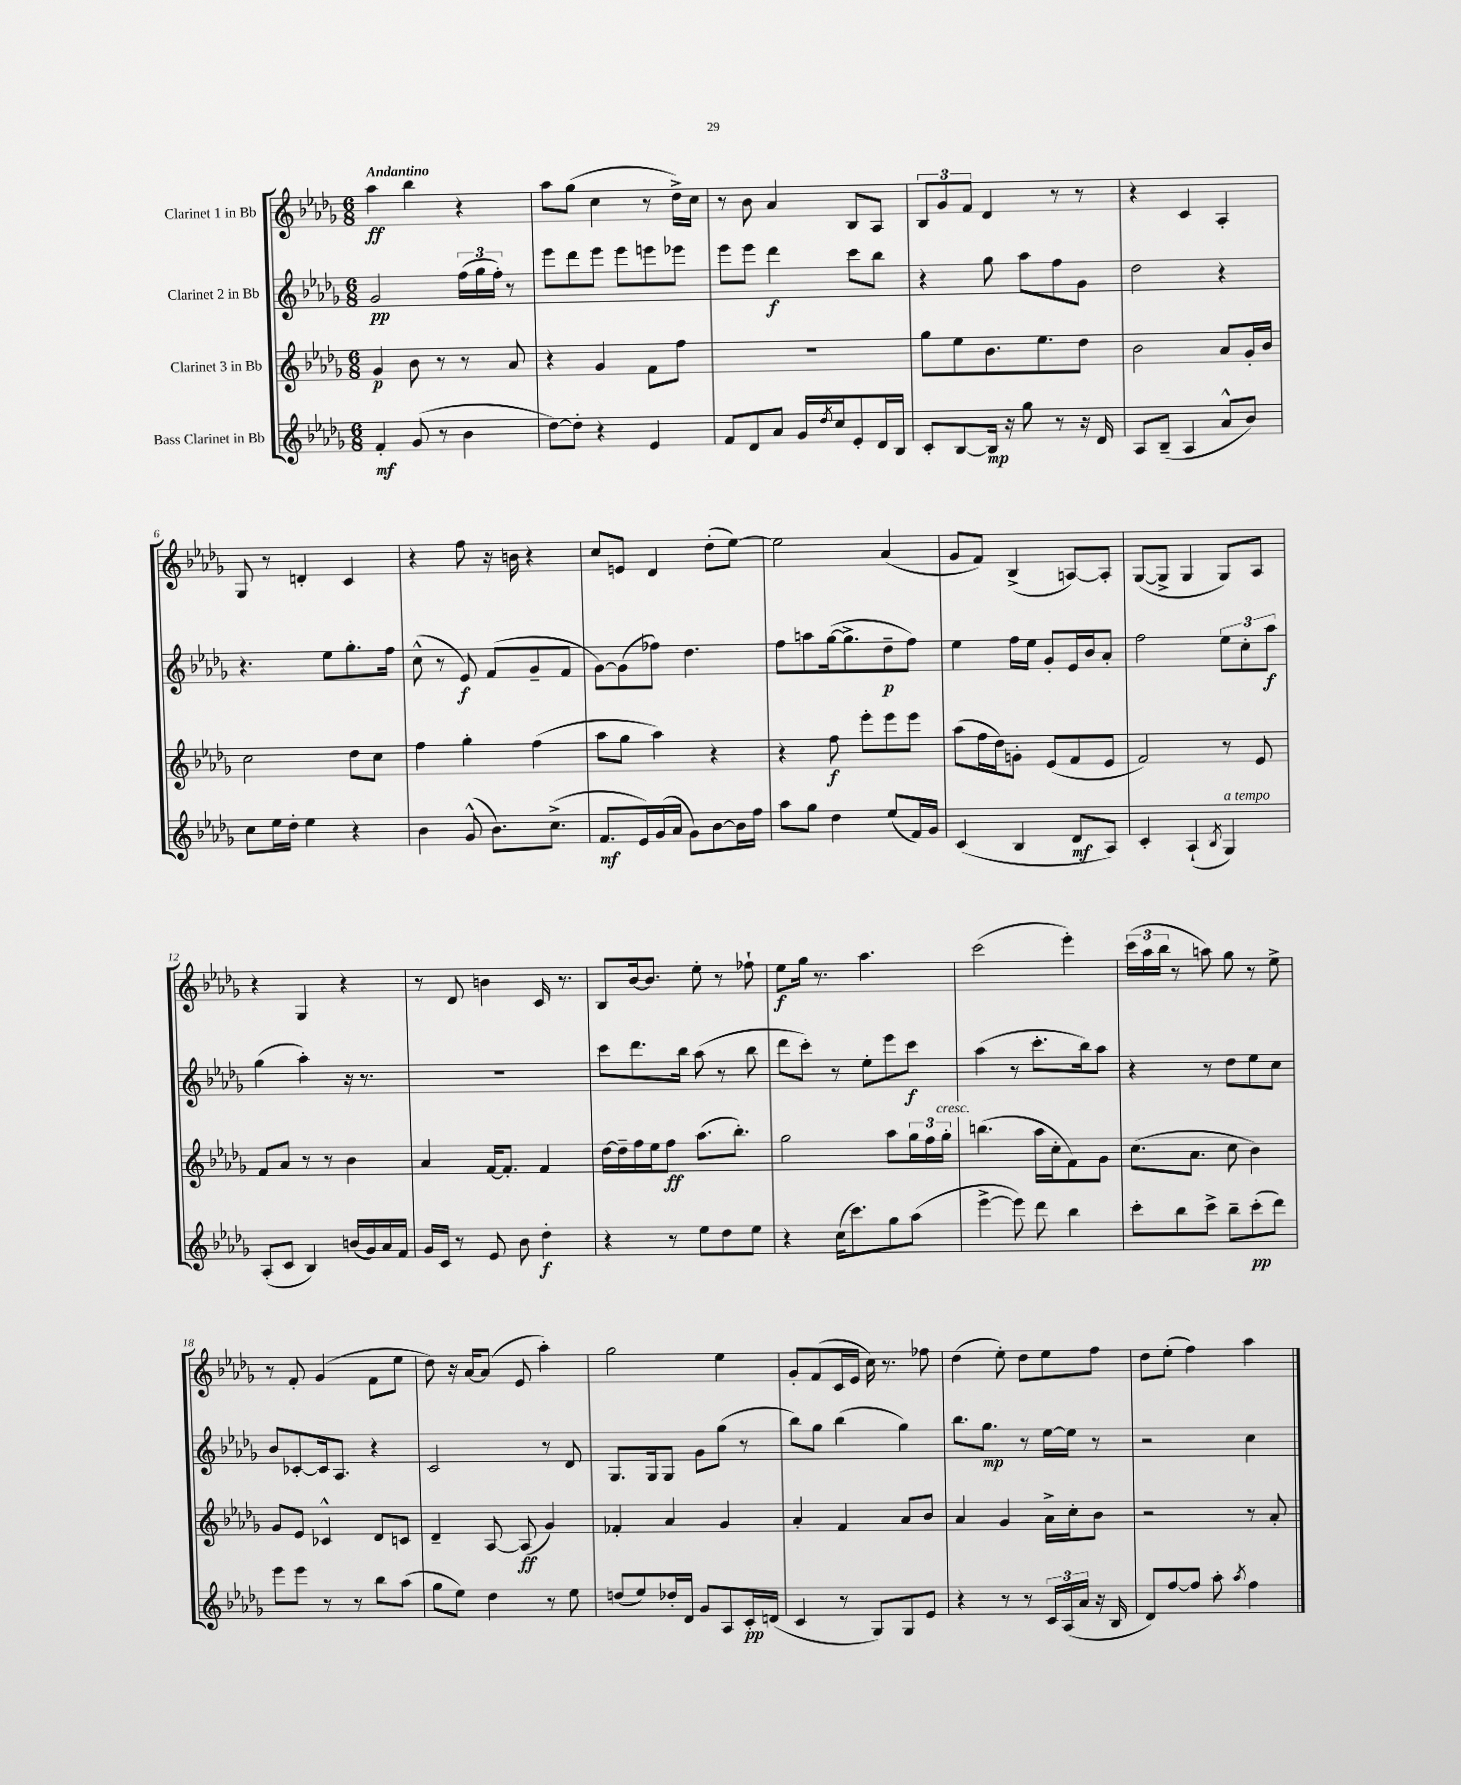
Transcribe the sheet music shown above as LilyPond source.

<<
\new StaffGroup <<
\new Staff = "s0" \with { instrumentName = "Clarinet 1 in Bb" } {
    \clef treble \key des \major \numericTimeSignature \time 6/8 \tempo "Andantino"
    aes''4\ff bes''4 r4 |
    aes''8 ges''8( c''4 r8 des''16->) c''16 |
    r8 bes'8 aes'4 bes8 aes8 |
    \tuplet 3/2 { bes8 ges'8 f'8 } des'4 r8 r8 |
    r4 c'4 aes4-. |
    ges8 r8 d'4-. c'4 |
    r4 f''8 r16 b'16 r4 |
    c''8 e'8 des'4 des''8-.( ees''8~) |
    ees''2 aes'4( |
    ges'8 f'8) bes4->( a8~) a8-. |
    ges8~( ges8-> ges4 ges8) aes8 |
    r4 ges4 r4 |
    r8 des'8 b'4 c'16 r8. |
    bes8 bes'16~ bes'8. ees''8-. r8 fes''8-! |
    ees''8\f ges''16 r8. aes''4. |
    c'''2( ees'''4-.) |
    \tuplet 3/2 { c'''16( aes''16 bes''16 } r8 a''8) ges''8 r8 ees''8-> |
    r8 f'8-. ges'4( f'8 ees''8 |
    des''8) r16 aes'16~ aes'8( ees'8 aes''4-.) |
    ges''2 ees''4 |
    ges'8-. f'8( c'16 ees'16 c''16) r8. fes''8 |
    des''4( ees''8-.) des''8 ees''8 f''8 |
    des''8 ees''8-.( f''4) aes''4 \bar "|." |
}
\new Staff = "s1" \with { instrumentName = "Clarinet 2 in Bb" } {
    \clef treble \key des \major \numericTimeSignature \time 6/8
    ges'2\pp \tuplet 3/2 { f''16( ges''16 f''16-.) } r8 |
    ees'''8 des'''8 ees'''8 ees'''8 e'''8 ees'''8 |
    ees'''8 ees'''8 des'''4\f c'''8 bes''8 |
    r4 ges''8 aes''8 f''8 ges'8 |
    des''2 r4 |
    r4. ees''8 ges''8.-. f''16 |
    c''8-^( r8 ees'8\f) f'8( ges'8-- f'8 |
    ges'8~) ges'8( fes''8) des''4. |
    f''8 a''8 ges''16~( ges''8.-> des''8--\p f''8) |
    ees''4 f''16 ees''16 ges'8-. ees'16 bes'16 aes'8-. |
    f''2 \tuplet 3/2 { ees''8 c''8-. aes''8\f } |
    ges''4( aes''4-.) r16 r8. |
    r2. |
    c'''8 des'''8. bes''16 aes''8( r8 bes''8 |
    des'''8 c'''8-.) r8 ees''8-. ees'''8 c'''8\f |
    aes''4( r8 c'''8.-. bes''16) aes''8 |
    r4 r8 des''8 ees''8 c''8 |
    bes'8 ces'8~-. ces'16 aes8. r4 |
    c'2 r8 des'8 |
    ges8. ges16 ges8 ges'8 ges''8( r8 |
    bes''8) ges''8 bes''4( ges''4) |
    bes''8. ges''8.\mp r8 ees''16~ ees''16 r8 |
    r2 c''4 \bar "|." |
}
\new Staff = "s2" \with { instrumentName = "Clarinet 3 in Bb" } {
    \clef treble \key des \major \numericTimeSignature \time 6/8
    ges'4\p bes'8 r8 r8 aes'8 |
    r4 ges'4 f'8 f''8 |
    R2. |
    ges''8 ees''8 bes'8. ees''8. des''8 |
    bes'2 aes'8 ges'16-. bes'16 |
    c''2 des''8 c''8 |
    f''4 ges''4-. f''4( |
    aes''8 ges''8 aes''4) r4 |
    r4 f''8\f ees'''8-. ees'''8 ees'''8 |
    aes''8( f''16 des''16) g'8-. ees'8( f'8 ees'8 |
    f'2) r8 ees'8 |
    f'8 aes'8 r8 r8 bes'4 |
    aes'4 f'16~ f'8.-. f'4 |
    des''16~ des''16-- f''16 ees''16 f''8\ff aes''8.( bes''8.-.) |
    ges''2 aes''8 \tuplet 3/2 { ges''16 f''16 ges''16-.^\markup { \italic "cresc." } } |
    b''4.( aes''16 c''16-. f'8) ges'8 |
    c''8.( aes'8. c''8 bes'4) |
    ges'8 ees'8 ces'4-^ des'8 c'8 |
    des'4-- aes8~ aes8\ff( ges'4) |
    fes'4-. aes'4 ges'4 |
    aes'4-. f'4 aes'8 bes'8 |
    aes'4 ges'4 aes'16-> c''16-. bes'8 |
    r2 r8 aes'8-. \bar "|." |
}
\new Staff = "s3" \with { instrumentName = "Bass Clarinet in Bb" } {
    \clef treble \key des \major \numericTimeSignature \time 6/8
    f'4-.\mf ges'8( r8 bes'4 |
    des''8~) des''8-. r4 ees'4 |
    f'8 des'8 aes'8 ges'16 \acciaccatura { des''8 } c''16 ees'8-. des'16 bes16 |
    c'8-. bes8~ bes16\mp r16 ges''8 r8 r16 des'16 |
    aes8 bes8--( aes4 aes'8-^ bes'8) |
    c''8 ees''16 des''16-. ees''4 r4 |
    bes'4 ges'8-^( bes'8.) c''8.->( |
    f'8.\mf ees'16) ges'16( aes'16 ges'8) bes'8~ bes'16 f''16 |
    aes''8 ges''8 des''4 ees''8( f'16) ges'16 |
    c'4( bes4 des'8\mf aes8) |
    c'4-. aes4-!( \acciaccatura { bes8 } ges4^\markup { \italic "a tempo" }) |
    aes8-.( c'8 bes4) b'16( ges'16) aes'16 f'16 |
    ges'16 c'16 r8 ees'8 bes'8 des''4-.\f |
    r4 r8 ees''8 des''8 ees''8 |
    r4 c''16( c'''8.) ges''8 aes''8( |
    ees'''4~-> ees'''8) des'''8 bes''4 |
    c'''8-. bes''8 c'''8-> bes''8-- c'''8-.\pp( des'''8) |
    ees'''8 ees'''8 r8 r8 bes''8 aes''8( |
    ges''8 ees''8) des''4 r8 ees''8 |
    d''8( ees''8) des''16-. des'16 ges'8 aes8 c'16-.\pp d'16( |
    c'4 r8 ges8) ges8 ees'8 |
    r4 r8 r8 \tuplet 3/2 { c'16 aes16( aes'16 } r16 bes16 |
    des'8) f''8~ f''8 aes''8-. \acciaccatura { aes''8 } f''4 \bar "|." |
}
>>
>>
